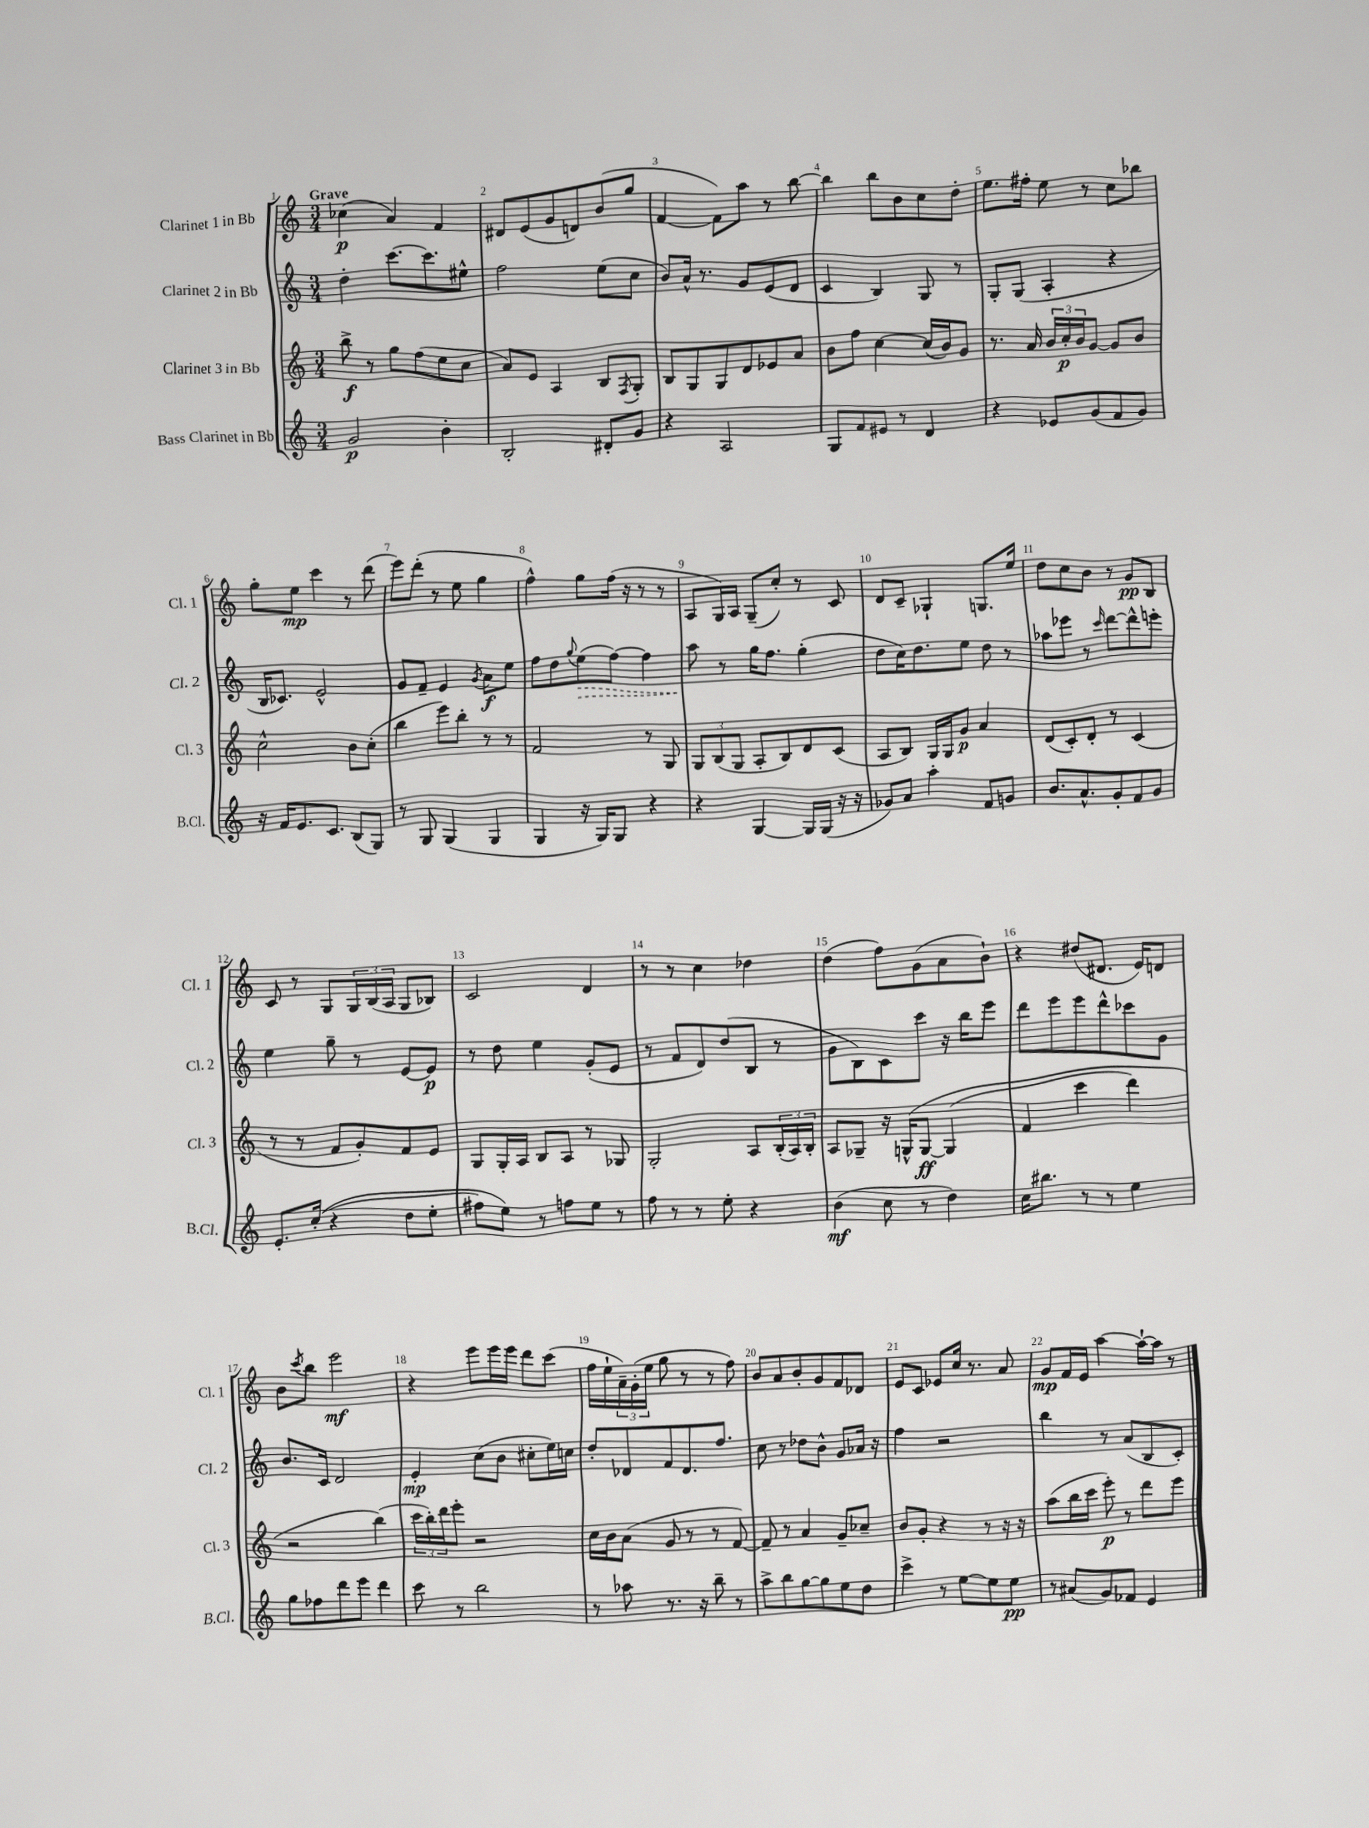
<<
\new StaffGroup <<
\new Staff = "s0" \with { instrumentName = "Clarinet 1 in Bb" shortInstrumentName = "Cl. 1" } {
    \clef treble \key c \major \numericTimeSignature \time 3/4 \tempo "Grave"
    ces''4\p( a'4) f'4 |
    dis'8 e'8( g'8 d'8) b'8( g''8 |
    f'4~ f'8) a''8 r8 b''8~ |
    b''4 b''8 b'8 c''8 d''8-. |
    e''8. fis''16-. e''8 r8 c''8 bes''8 |
    g''8-. e''8\mp c'''4 r8 d'''8( |
    e'''8) d'''8-.( r8 e''8 g''4 |
    f''4-^) g''8 f''16( r16 r8 r8 |
    a8 g16) a16 g8--( c''8-.) r8 c'8 |
    d'8 c'8-- ges4-! g8. e''16 |
    d''8 c''8 b'8 r8 g'8\pp b8 |
    c'8 r8 g8 \tuplet 3/2 { g16 b16( a16 } g8 bes8) |
    c'2 d'4 |
    r8 r8 c''4 des''4 |
    d''4( f''8) g'8( a'8 b'8-!) |
    r4 dis''8( dis'8. e'16) d'8 |
    b'8 \acciaccatura { c'''8 } b''8 e'''2\mf |
    r4 e'''8 e'''16 e'''16 d'''8 c'''8( |
    f''16 e''16-! \tuplet 3/2 { a'16--) g'16-.( e''16 } g''8 r8 r8 f''8) |
    b'8 a'8 b'8-. g'8 f'8 des'8 |
    e'8 c'8 ees'8 c''16 r8. a'8 |
    g'8\mp f'16 e'16 a''4~ a''16~-! a''16 r8 \bar "|." |
}
\new Staff = "s1" \with { instrumentName = "Clarinet 2 in Bb" shortInstrumentName = "Cl. 2" } {
    \clef treble \key c \major \numericTimeSignature \time 3/4
    d''4-. c'''8.~ c'''8. eis''8-^ |
    f''2 e''8( c''8 |
    b'8) a'16-^ r8. g'8 e'8( d'8 |
    c'4 b4) g8 r8 |
    g8-. g8( a4-. r4 |
    b16 ces'8.) e'2-^ |
    g'8 f'8-- e'4 \acciaccatura { g'8 } a'8\f e''8 |
    f''8 d''8 \appoggiatura { g''8 } \once \override Hairpin.style = #'dashed-line e''8\>( f''8~) f''4 |
    a''8\! r8 g''16 f''8. g''4-.( |
    d''8 c''16) d''8. e''8 d''8 r8 |
    aes''8 ees'''8 r8 \grace { c'''16 } d'''8~ d'''8-^ e'''8-. |
    e''4 g''8-- r8 e'8~ e'8\p |
    r8 d''8 e''4 g'8-.( e'8 |
    r8 f'8 d'8) d''8( b8 r8 |
    g'8 b8) c'8 c'''8 r16 b''16 e'''8 |
    d'''8 e'''8 e'''8 d'''8-^ ces'''8 g'8 |
    b'8. c'16 d'2 |
    e'4-.\mp c''8( b'8 cis''8-. e''16) c''16 |
    d''8-. des'8 f'8 des'8. f''8. |
    c''8 r8 des''8 b'8-^ g'8 aes'16 r16 |
    f''4 r2 |
    b''4 r8 a'8( b8 c'8-.) \bar "|." |
}
\new Staff = "s2" \with { instrumentName = "Clarinet 3 in Bb" shortInstrumentName = "Cl. 3" } {
    \clef treble \key c \major \numericTimeSignature \time 3/4
    b''8->\f r8 g''8 f''8( e''8 c''8 |
    a'8) e'8 a4 b8 \acciaccatura { f8 } g8-. |
    b8 g8 g8 d'8 ees'8 a'8 |
    b'8 f''8 c''4~ c''16( b'16) g'8 |
    r8. a'16 \tuplet 3/2 { b'16 c''16-.\p b'16 } g'8~ g'8 b'8 |
    c''2-^ b'8 c''8-.( |
    b''4 e'''8) b''8-. r8 r8 |
    f'2 r8 g8 |
    \tuplet 3/2 { g8 b8( g8 } a8-. b8) d'8 c'8( |
    a8 b8) g16 g16 g'8\p a'4 |
    d'8( c'8-.) d'8-. r8 c'4( |
    r8 r8 f'8 g'8-.) f'8 e'8 |
    g8 g16-. a16 b8 a8 r8 ges8 |
    g2-. a8 \tuplet 3/2 { b16-.( a16) b16-. } |
    a8 ges8-- r16 g16-^\( g8~\ff g4( |
    f'4 c'''4 d'''4) |
    r2 b''4(\) |
    \tuplet 3/2 { c'''16 b''16-.) d'''16 } e'''8-. r2 |
    c''16 b'16 a'8( g'8 r8 r8 f'8~) |
    f'8-- r8 a'4 g'8-- ces''8-- |
    b'8 g'8-. r4 r8 r16 r16 |
    a''8( b''16 c'''16 e'''8-.\p) r8 d'''8 e'''8 \bar "|." |
}
\new Staff = "s3" \with { instrumentName = "Bass Clarinet in Bb" shortInstrumentName = "B.Cl." } {
    \clef treble \key c \major \numericTimeSignature \time 3/4
    g'2\p b'4-. |
    b2-. dis'8-. g'8 |
    r4 a2 |
    g8 f'8 eis'8 r8 d'4 |
    r4 ees'8 g'8( f'8 g'8) |
    r16 f'16 e'8. c'8. b8( g8) |
    r8 g8 g4( g4 |
    g4 r16 g16) g8 r4 |
    r4 g4~ g16 g16( r16 r16 |
    ges'8) a'8 a''4-. f'8 g'8 |
    b'8. a'8.-^ g'8-. f'8 g'8 |
    e'8.-. c''16-.(\( r4 d''8 e''8-. |
    fis''8) e''8\) r8 f''8 e''8 r8 |
    f''8 r8 r8 e''8-. r4 |
    b'4\mf( c''8 r8 d''4) |
    c''16 bis''8. r8 r8 e''4 |
    g''8 fes''8 d'''8 e'''8 d'''4 |
    c'''8 r8 b''2 |
    r8 aes''8 r8. r16 b''8-- r8 |
    a''8-> b''8 g''8~ g''8 e''8 d''8 |
    c'''4-> r8 e''8~ e''8 e''8\pp |
    r8 ais'8( g'8) fes'8 e'4 \bar "|." |
}
>>
>>
\layout { \context { \Score \override BarNumber.break-visibility = ##(#f #t #t) barNumberVisibility = #all-bar-numbers-visible } }
